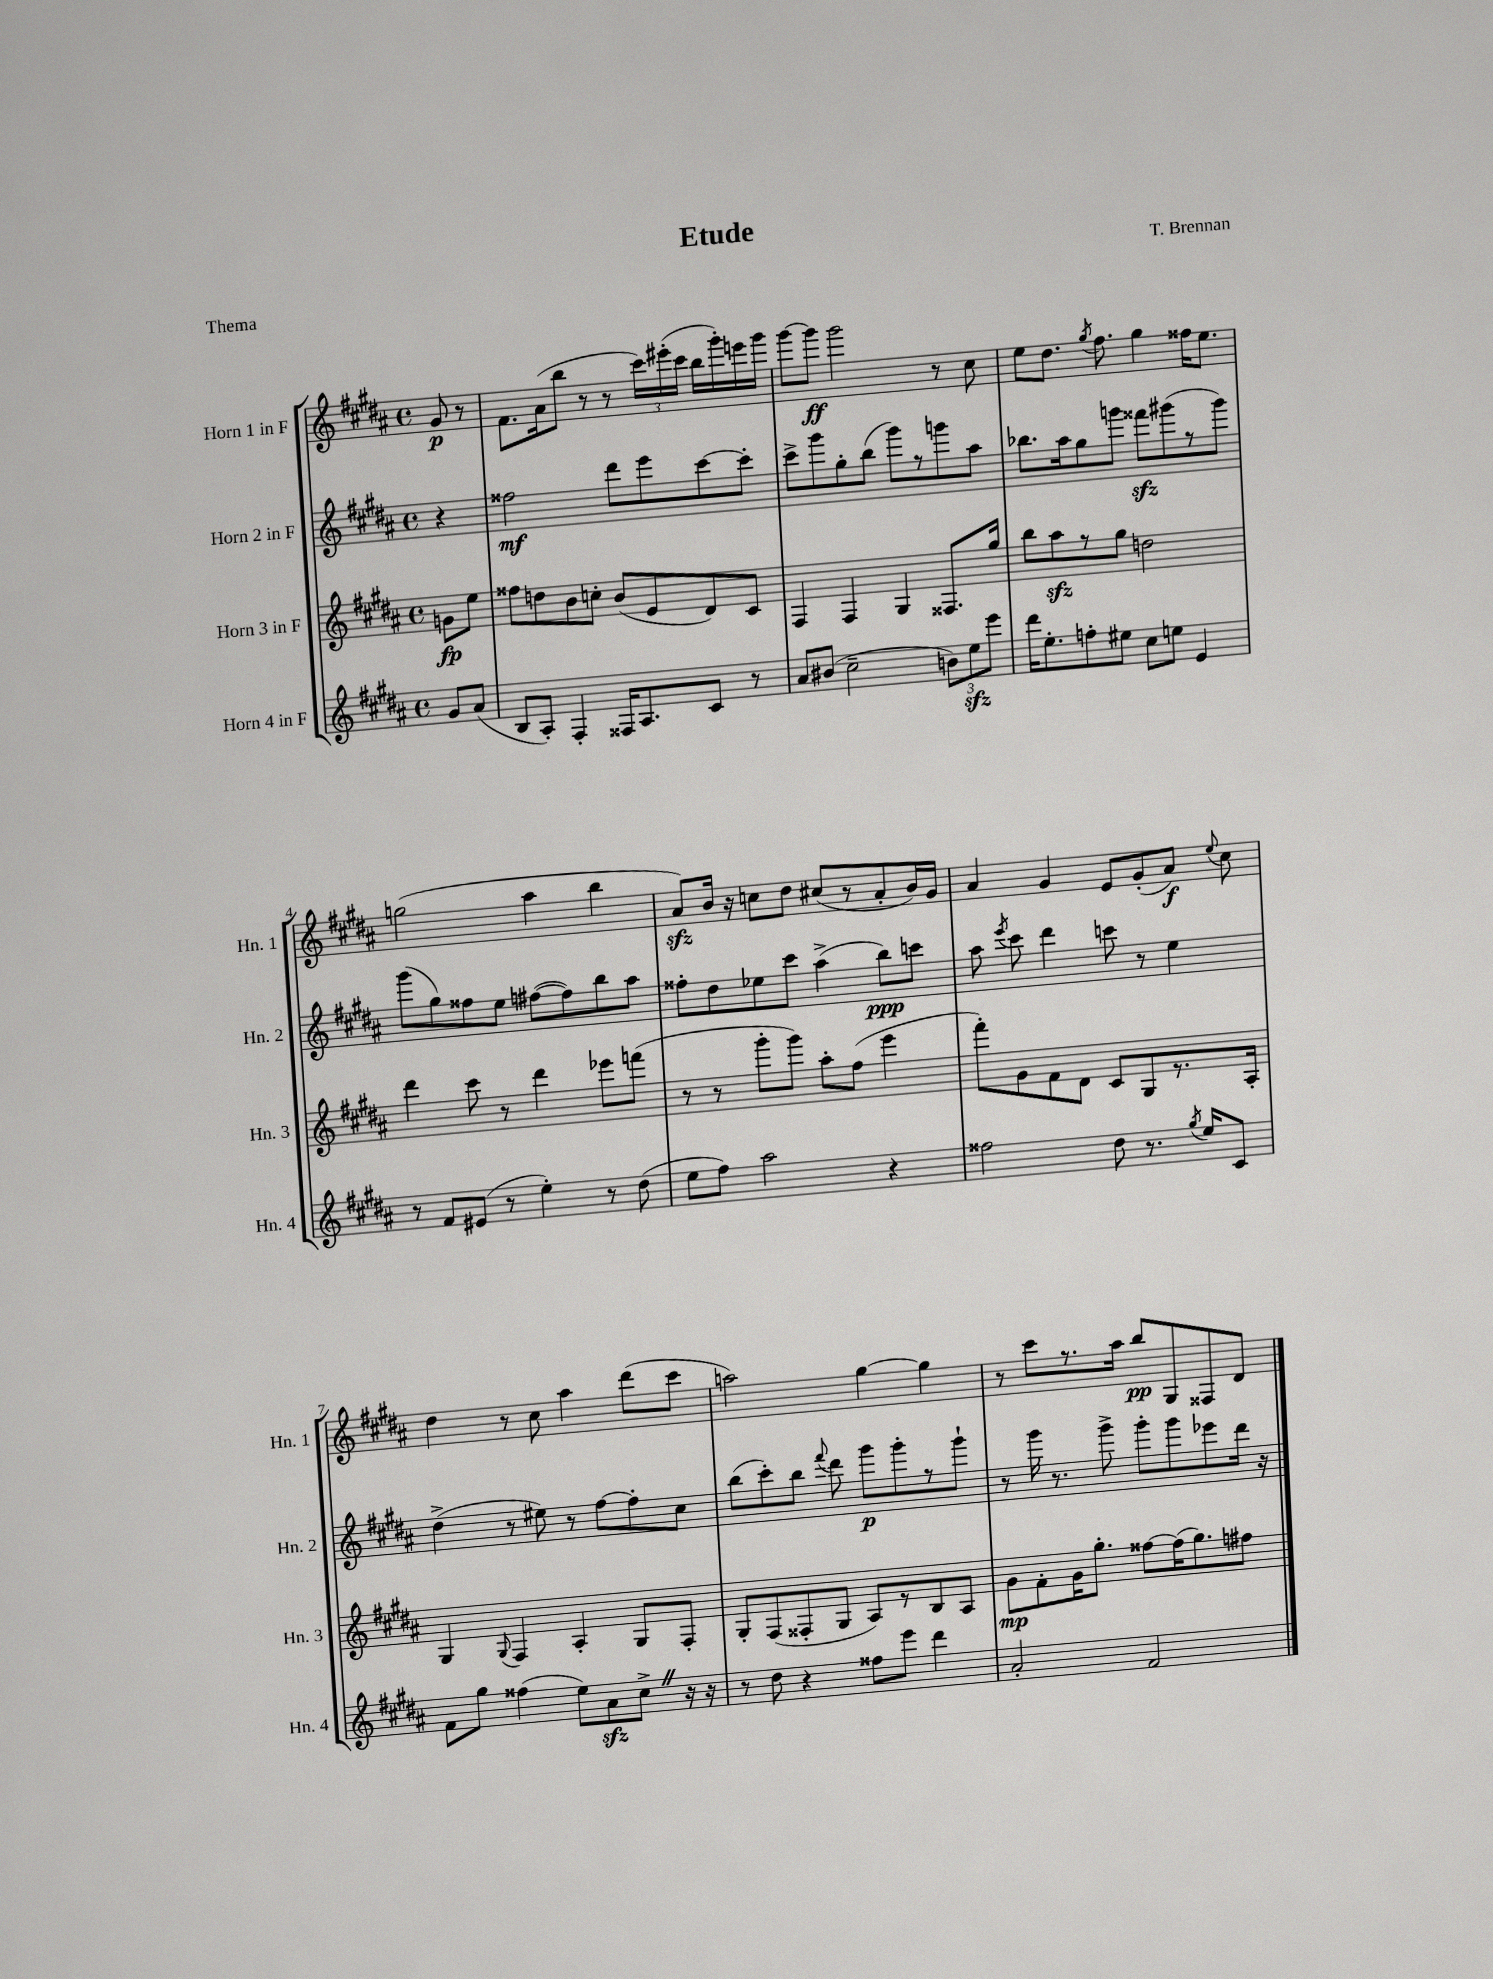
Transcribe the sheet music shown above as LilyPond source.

\header { title = "Etude" composer = "T. Brennan" piece = "Thema" }
<<
\new StaffGroup <<
\new Staff = "s0" \with { instrumentName = "Horn 1 in F" shortInstrumentName = "Hn. 1" } {
    \clef treble \key b \major \defaultTimeSignature \time 4/4 \partial 4
    \autoBeamOff gis'8\p r8 |
    fis'8.[ ais'16( b''8] r8 r8 \tuplet 3/2 { cis'''16[) eis'''16-.( cis'''16] } b''16[ gis'''16-.) e'''16 gis'''16] |
    gis'''8[~ gis'''8]\ff gis'''2 r8 cis''8 |
    e''8[ dis''8.] \acciaccatura { gis''8 } fis''8. gis''4 fisis''16[ e''8.] |
    g''2( ais''4 b''4 |
    ais'8[\sfz) b'16] r16 c''8[ dis''8] cis''8[( r8 ais'8-. b'16) gis'16] |
    ais'4 gis'4 e'8[ gis'8-.( ais'8]\f) \appoggiatura { e''8 } cis''8 |
    dis''4 r8 cis''8 ais''4 dis'''8[( cis'''8] |
    a''2) gis''4~ gis''4 |
    r8 cis'''8[ r8. ais''16] b''8[\pp gis8 fisis8 dis'8] \bar "|." |
}
\new Staff = "s1" \with { instrumentName = "Horn 2 in F" shortInstrumentName = "Hn. 2" } {
    \clef treble \key b \major \defaultTimeSignature \time 4/4 \partial 4
    \autoBeamOff r4 |
    fisis''2\mf dis'''8[ e'''8 cis'''8~ cis'''8]-. |
    cis'''8[-> gis'''8 gis''8-. b''8]( gis'''8[) r8 g'''8 ais''8] |
    bes''8.[ ais''16 gis''8 g'''8] fisis'''8[\sfz gis'''8( r8 gis'''8]) |
    gis'''8[( gis''8) fisis''8 e''8] fis''8[~( fis''8) b''8 ais''8] |
    fisis''8[-. dis''8 ees''8 cis'''8] ais''4->( b''8[\ppp) c'''8] |
    ais''8 \acciaccatura { e'''8 } cis'''8 dis'''4 c'''8 r8 e''4 |
    dis''4->( r8 eis''8) r8 fis''8[~ fis''8-. cis''8] |
    b''8[( cis'''8-.) b''8] \appoggiatura { fis'''8 } dis'''8 gis'''8[\p gis'''8-. r8 gis'''8]-! |
    r8 gis'''16 r8. gis'''8-> gis'''8[-. gis'''8 ees'''8 dis'''16] r16 \bar "|." |
}
\new Staff = "s2" \with { instrumentName = "Horn 3 in F" shortInstrumentName = "Hn. 3" } {
    \clef treble \key b \major \defaultTimeSignature \time 4/4 \partial 4
    \autoBeamOff g'8[\fp e''8] |
    fisis''8[ d''8 b'8 c''8]-. b'8[( e'8 dis'8) cis'8] |
    fis4 fis4 gis4 fisis8.[ gis''16] |
    b''8[ ais''8\sfz r8 gis''8] d''2 |
    dis'''4 cis'''8 r8 dis'''4 ees'''8[ f'''8]( |
    r8 r8 gis'''8[-. gis'''8]) ais''8[-. fis''8]( e'''4 |
    fis'''8[-.) gis'8 fis'8 dis'8] cis'8[ gis8 r8. ais16]-. |
    gis4 \appoggiatura { gis8 } fis4 ais4-. gis8[ fis8]-. |
    gis8[-. fis8( fisis8-. gis8] ais8[) r8 b8 ais8] |
    gis'8[\mp fis'8-. gis'16 gis''8.]-. fisis''8[~ fisis''16( gis''8.) fis''8] \bar "|." |
}
\new Staff = "s3" \with { instrumentName = "Horn 4 in F" shortInstrumentName = "Hn. 4" } {
    \clef treble \key b \major \defaultTimeSignature \time 4/4 \partial 4
    \autoBeamOff gis'8[ ais'8]( |
    b8[ ais8]-.) fis4-. fisis16[ ais8. cis'8] r8 |
    ais'8[ bis'8]( cis''2-- \tuplet 3/2 { b'8[) e''8\sfz e'''8] } |
    dis'''16[ e''8.-. f''8-. eis''8] cis''8[ e''8] e'4 |
    r8 fis'8[ eis'8]( r8 e''4-.) r8 dis''8( |
    e''8[ fis''8]) ais''2 r4 |
    fisis''2 dis''8 r8. \acciaccatura { gis''8 } e''16[ cis'8] |
    fis'8[ gis''8] fisis''4( e''8[) ais'8\sfz cis''8]-> \once \override BreathingSign.text = \markup { \musicglyph "scripts.caesura.straight" } \breathe r16 r16 |
    r8 dis''8 r4 fisis''8[ e'''8] dis'''4 |
    ais'2-. fis'2 \bar "|." |
}
>>
>>
